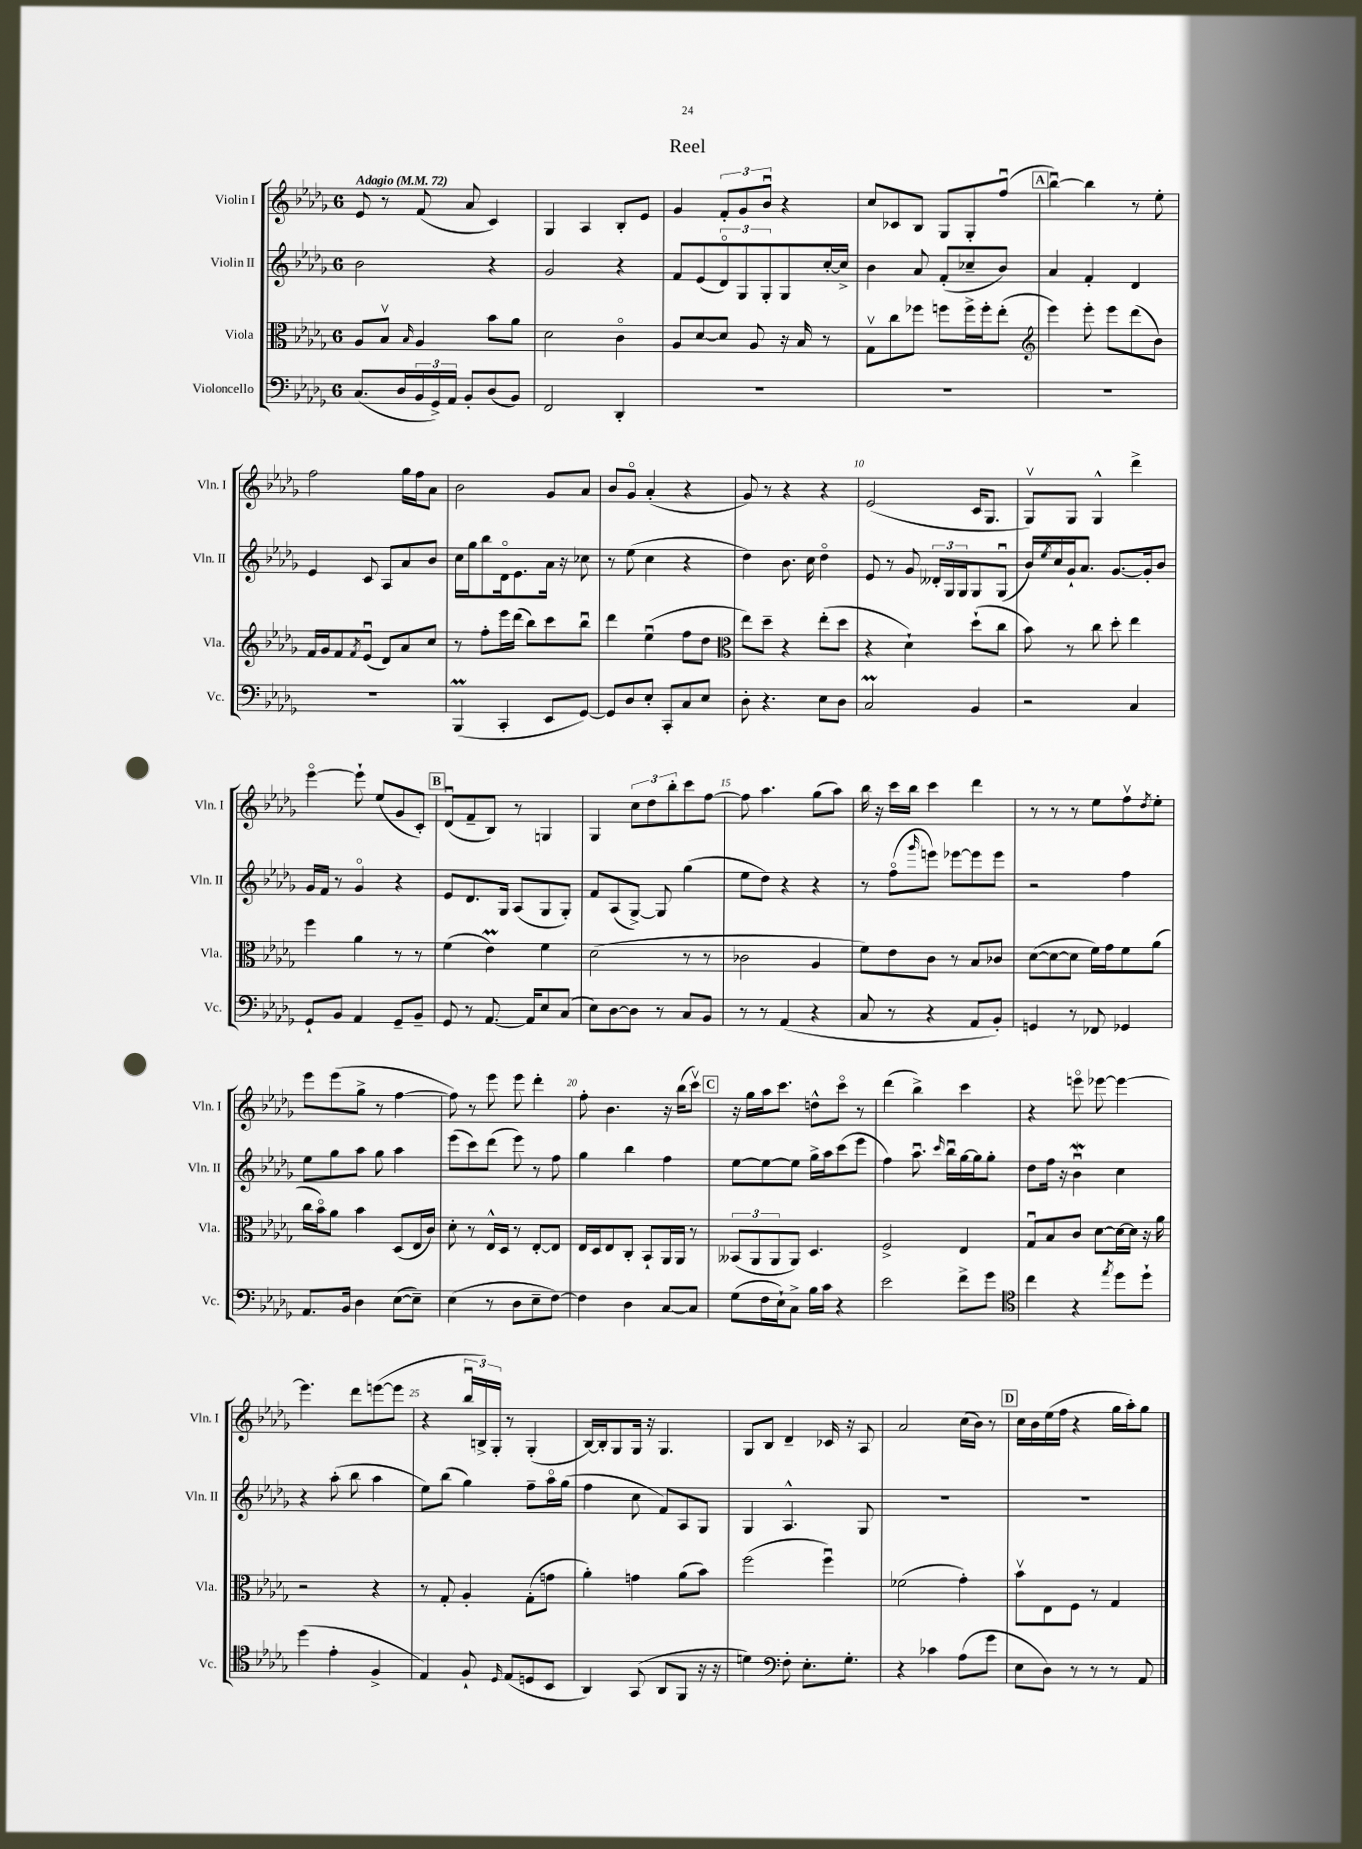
\header { title = "Reel" }
<<
\new StaffGroup <<
\new Staff = "s0" \with { instrumentName = "Violin I" shortInstrumentName = "Vln. I" } {
    \clef treble \key des \major \once \override Staff.TimeSignature.style = #'single-digit \time 6/8 \tempo "Adagio" 4 = 72
    ees'8 r8 f'8( aes'8 c'4) |
    ges4 aes4 bes8-. ees'8 |
    ges'4 \tuplet 3/2 { f'8-. ges'8 bes'8\downbow } r4 |
    c''8 ces'8 bes8 ges8 ges8-. f''8\downbow( |
    \mark \markup { \box "A" } bes''4~\downbow) bes''4 r8 ees''8-. |
    f''2 ges''16 f''16 aes'8 |
    bes'2 ges'8 aes'8 |
    bes'8 ges'8\flageolet aes'4-.( r4 |
    ges'8) r8 r4 r4 |
    ees'2( c'16 ges8. |
    ges8\upbow) ges8 ges4-^ des'''4-> |
    ees'''4~\flageolet ees'''8-! ees''8( ges'8 c'8-.) |
    \mark \markup { \box "B" } des'8\downbow( f'8-- bes8) r8 g4 |
    ges4 \tuplet 3/2 { c''8 des''8 bes''8-. } c'''8 f''8~ |
    f''8 aes''4. ges''8( aes''8) |
    bes''16 r16 c'''16 bes''16 c'''4 des'''4 |
    r8 r8 r8 ees''8 f''8\upbow \acciaccatura { des''8 } ees''8-. |
    ees'''8 ees'''8( ges''8-> r8 f''4~ |
    f''8) r8 ees'''8 ees'''8 des'''4-. |
    f''8-. bes'4. r16 bes''16( c'''8\upbow) |
    \mark \markup { \box "C" } r16 ges''16 aes''16 c'''8. d''8-^ c'''8\flageolet r8 |
    des'''4( bes''4->) c'''4 |
    r4 e'''8\flageolet ees'''8~ ees'''4~ |
    ees'''4. des'''8 e'''8~( e'''8 |
    r4 \tuplet 3/2 { bes''16\downbow b16->) ges16-. } r8 ges4-.( |
    bes16~) bes16-. ges8 ges16 r16 ges4. |
    ges8 bes8 des'4-- ces'16 r16 aes8 |
    aes'2 c''16( bes'16) r8 |
    \mark \markup { \box "D" } c''16 bes'16 ees''16( f''16 r4 ges''16 aes''16-.) ges''8 \bar "|." |
}
\new Staff = "s1" \with { instrumentName = "Violin II" shortInstrumentName = "Vln. II" } {
    \clef treble \key des \major \once \override Staff.TimeSignature.style = #'single-digit \time 6/8
    bes'2 r4 |
    ges'2 r4 |
    f'8 ees'8( \tuplet 3/2 { des'8\flageolet) ges8 ges8-. } ges8 c''16~-. c''16-> |
    bes'4 aes'8 f'8-.( ces''8-- bes'8) |
    \mark \markup { \box "A" } aes'4 f'4-. des'4 |
    ees'4 c'8 aes8 aes'8 bes'8 |
    c''16 ges''16 bes''8 des'16\flageolet ees'8. aes'16 r16 ces''8 |
    r8 ees''8( c''4 r4 |
    des''4) bes'8. c''16 des''4\flageolet |
    ees'8 r8 ges'8 \tuplet 3/2 { deses'16-. ges16 ges16 } ges8 ges8\downbow( |
    bes'16) \acciaccatura { ees''8 } c''16 ges'16-! aes'8. ges'8.~ ges'16-. bes'8 |
    ges'16 f'16 r8 ges'4\flageolet r4 |
    \mark \markup { \box "B" } ees'8 des'8. ges16 aes8( ges8 ges8-.) |
    f'8 aes8( ges8~->) ges8 ges''4( |
    ees''8 des''8) r4 r4 |
    r8 f''8\flageolet( \grace { ges'''16 } e'''8) ees'''8~ ees'''8 ees'''8 |
    r2 f''4 |
    ees''8 ges''8 aes''8 ges''8 aes''4 |
    ees'''8( c'''8) des'''8( ees'''8) r8 f''8 |
    ges''4 bes''4 f''4 |
    \mark \markup { \box "C" } ees''8~ ees''8~ ees''8 ges''16-> aes''16 c'''8( ees'''8 |
    f''4) aes''8.\downbow \grace { c'''16 } bes''16\downbow ges''16~ ges''16 ges''8-. |
    des''8 f''16 r16 bes'4\downbow\mordent c''4 |
    r4 aes''8-.( bes''8 aes''4 |
    ees''8) bes''8( ges''4) f''8-- aes''16\flageolet ges''16( |
    f''4 c''8 f'8) aes8 ges8 |
    ges4 aes4.-^ ges8 |
    R2. |
    \mark \markup { \box "D" } R2. \bar "|." |
}
\new Staff = "s2" \with { instrumentName = "Viola" shortInstrumentName = "Vla." } {
    \clef alto \key des \major \once \override Staff.TimeSignature.style = #'single-digit \time 6/8
    aes8 bes8\upbow \grace { bes16 } aes4 bes'8 aes'8 |
    des'2 c'4\flageolet |
    aes8 des'8~ des'8 aes8 r16 bes16 r8 |
    ges8\upbow c''8 fes''8 f''8 f''16-> f''16-. ees''8-.( |
    \mark \markup { \box "A" } \clef treble ees'''4) ees'''8-. ees'''8 des'''8( bes'8) |
    f'16 ges'16 f'8 \acciaccatura { f'8 } ees'8\downbow( des'8) aes'8 c''8 |
    r8 f''8-. ees'''16 des'''16( bes''8) c'''8 bes''8\downbow |
    des'''4 ees''4\downbow( f''8 des''8 |
    \clef alto ees''8) des''8-- r4 ees''8-.( des''8 |
    r4 des'4-!) des''8-!( c''8 |
    bes'8) r8 c''8 des''8-. ees''4 |
    f''4 aes'4 r8 r8 |
    \mark \markup { \box "B" } f'4( ees'4\prall) f'4 |
    des'2( r8 r8 |
    ces'2 aes4 |
    f'8) ees'8 c'8 r8 bes8 ces'8 |
    des'8~( des'8~ des'8 f'16) ges'16 f'8 aes'8( |
    c''16 bes'16\flageolet) aes'8 bes'4 des8( ees16 c'16) |
    des'8-. r8 ees16-^ des16 r8 ees8~-. ees8 |
    ees16 des16 ees8 c8-. bes,8-! aes,16 aes,16 r8 |
    \mark \markup { \box "C" } \tuplet 3/2 { beses,8( aes,8 aes,8 } aes,8) des4. |
    f2-> ees4 |
    ges8\downbow bes8 c'8 des'8~ des'16~ des'16 r16 aes'16 |
    r2 r4 |
    r8 ges8-. aes4-. ges8-.( g'8 |
    aes'4-.) g'4 aes'8( bes'8) |
    f''2( f''4\downbow) |
    fes'2( ges'4-.) |
    \mark \markup { \box "D" } bes'8\upbow ees8 f8 r8 ges4 \bar "|." |
}
\new Staff = "s3" \with { instrumentName = "Violoncello" shortInstrumentName = "Vc." } {
    \clef bass \key des \major \once \override Staff.TimeSignature.style = #'single-digit \time 6/8
    c8.( des16 \tuplet 3/2 { bes,16 ges,16->) aes,16 } bes,8-. des8( bes,8) |
    f,2 des,4-. |
    R2. |
    R2. |
    \mark \markup { \box "A" } R2. |
    R2. |
    bes,,4\prall( c,4-. ees,8 ges,8~) |
    ges,8 des8 ees8-. c,8-. c8 ees8 |
    des8-. r4. ees8 des8 |
    c2\prall bes,4 |
    r2 c4 |
    ges,8-! bes,8 aes,4 ges,8-- bes,8-- |
    \mark \markup { \box "B" } ges,8 r8 aes,8.~ aes,16 ees8 c8( |
    ees8) des8~ des8 r8 c8 bes,8 |
    r8 r8 aes,4( r4 |
    c8 r8 r4 aes,8 bes,8-.) |
    g,4 r8 fes,8 ges,4 |
    aes,8. bes,16 des4 ees8~( ees8--) |
    ees4( r8 des8 ees8-- f8~) |
    f4 des4 c8~ c8 |
    \mark \markup { \box "C" } ges8( f16 ees16-!) c8-> bes16 c'16 r4 |
    ees'2 f'8-> ges'8 |
    \clef tenor c''4 r4 \acciaccatura { ees''8 } des''8 des''8-! |
    des''4( ees'4-. f4-> |
    ees4) f8-! \grace { des16 } ees8( d8 bes,8 |
    aes,4) ges,8( aes,8 f,8 r16 r16 |
    d'4) \clef bass f8-. ees8.-. ges8.-. |
    r4 ces'4 aes8( ges'8 |
    \mark \markup { \box "D" } ees8 des8) r8 r8 r8 aes,8 \bar "|." |
}
>>
>>
\layout { \context { \Score \override BarNumber.break-visibility = ##(#f #t #t) barNumberVisibility = #(every-nth-bar-number-visible 5) } }
